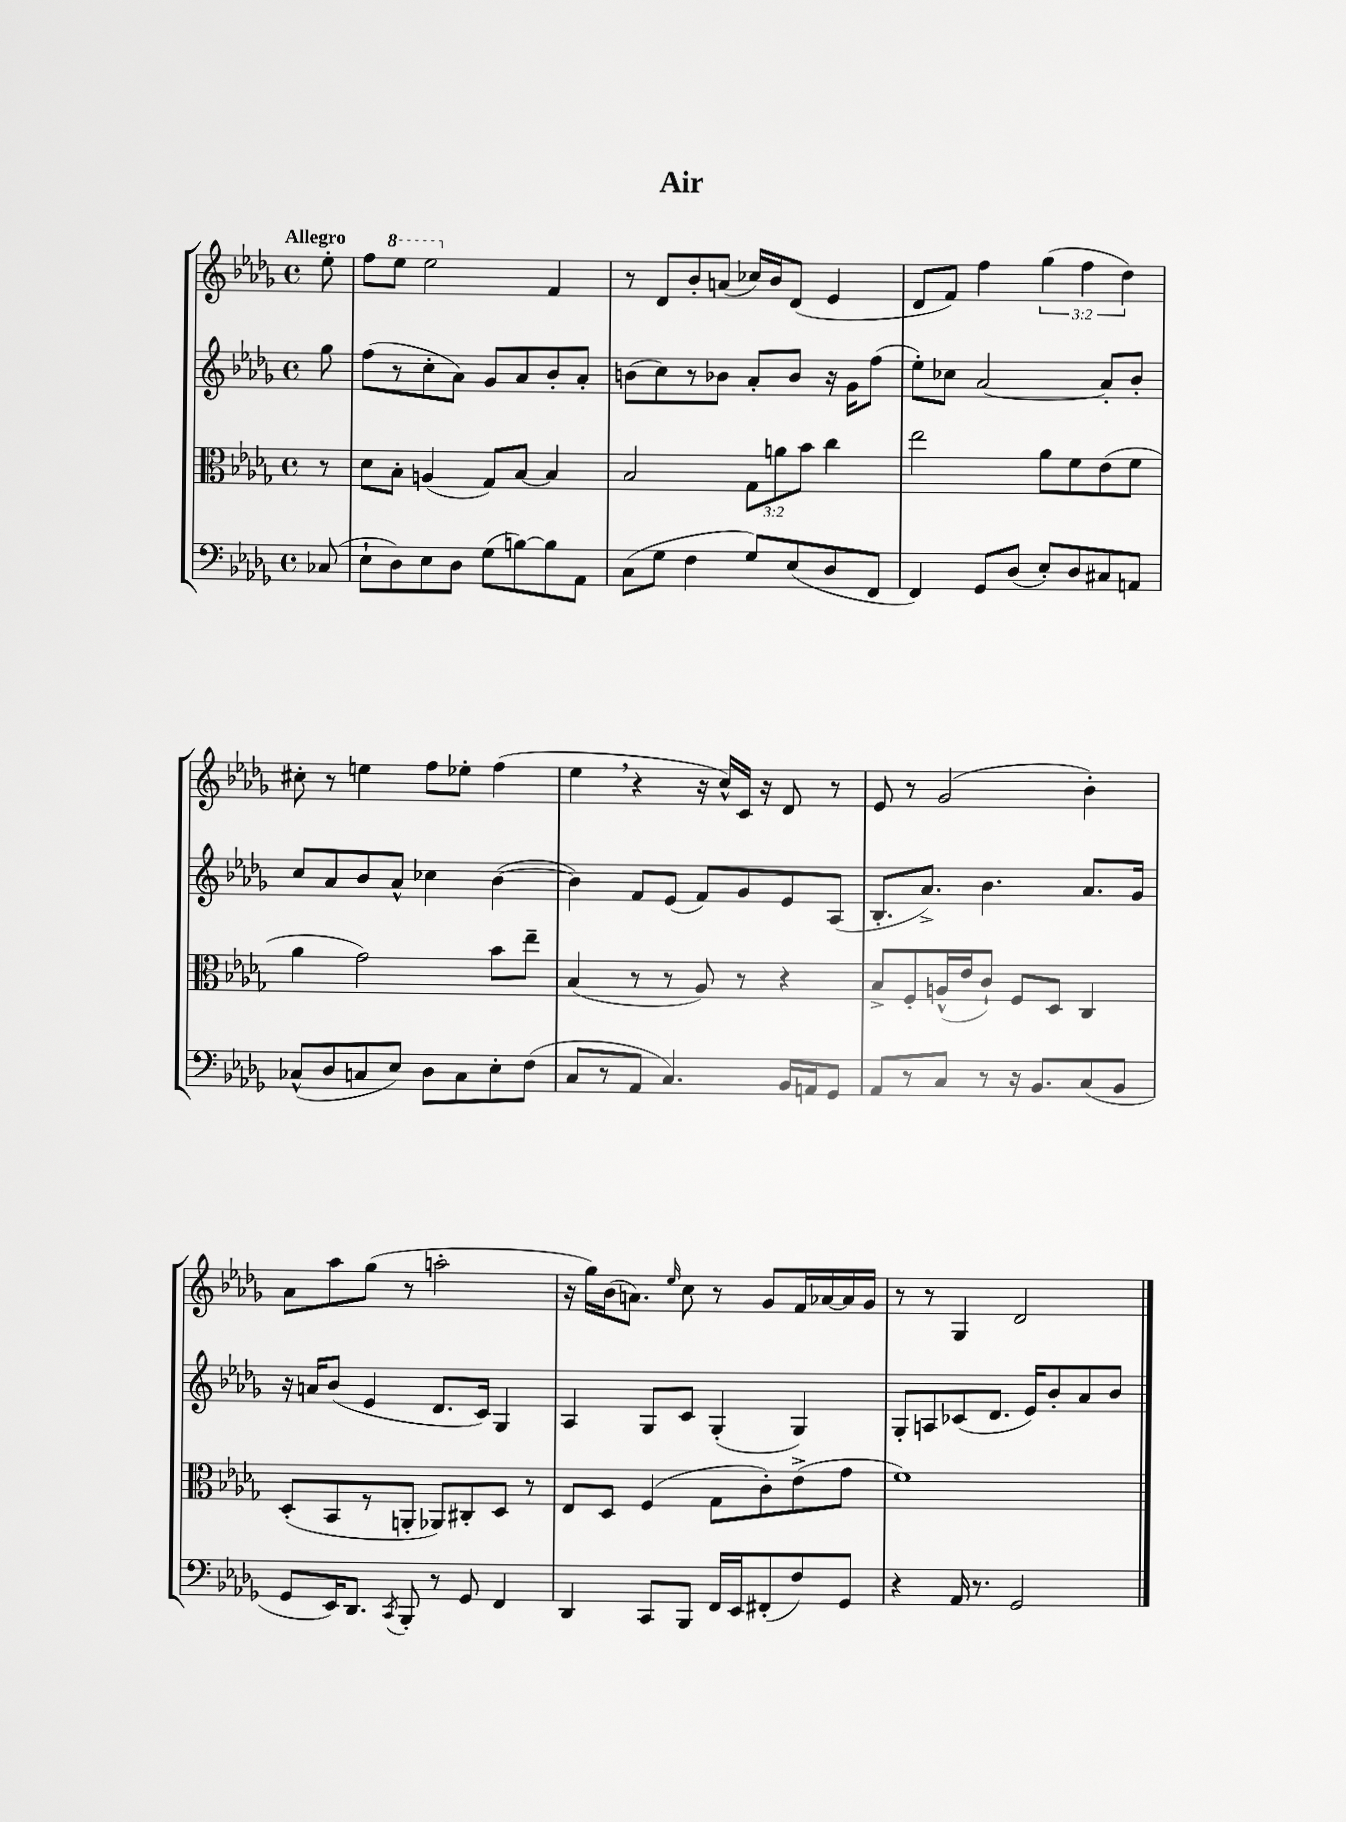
\header { title = "Air" }
<<
\new StaffGroup <<
\new Staff = "s0" {
    \clef treble \key des \major \defaultTimeSignature \time 4/4 \override Staff.TupletNumber.text = #tuplet-number::calc-fraction-text \partial 8 \tempo "Allegro"
    \autoBeamOff ees''8-. |
    f''8[ \ottava #1 ees'''8] ees'''2 \ottava #0 f'4 |
    r8 des'8[ bes'8-. a'8]( ces''16[) bes'16 des'8]( ees'4 |
    des'8[ f'8]) f''4 \tuplet 3/2 { ges''4( f''4 des''4) } |
    cis''8-. r8 e''4 f''8[ ees''8]-. f''4( |
    ees''4 \breathe r4 r16 c''16[-^) c'16] r16 des'8 r8 |
    ees'8 r8 ges'2( bes'4-.) |
    aes'8[ aes''8 ges''8]( r8 a''2-. |
    r16 ges''16[) bes'16( a'8.]) \grace { ees''16 } c''8 r8 ges'8[ f'16 aes'16~ aes'16 ges'16] |
    r8 r8 ges4 des'2 \bar "|." |
}
\new Staff = "s1" {
    \clef treble \key des \major \defaultTimeSignature \time 4/4 \partial 8
    \autoBeamOff ges''8 |
    f''8[( r8 c''8-. aes'8]) ges'8[ aes'8 bes'8-. aes'8]-. |
    b'8[( c''8) r8 bes'8] aes'8[-. bes'8] r16 ges'16[ f''8]( |
    ees''8[-.) ces''8] aes'2~ aes'8[-. bes'8]-. |
    c''8[ aes'8 bes'8 aes'8]-^ ces''4 bes'4~( |
    bes'4) f'8[ ees'8]( f'8[) ges'8 ees'8 aes8]( |
    bes8.[-. aes'8.]->) bes'4. aes'8.[ ges'16] |
    r16 a'16[ bes'8]( ees'4 des'8.[ c'16]) ges4 |
    aes4 ges8[ c'8] ges4-.( ges4) |
    ges8[-. a8 ces'8( des'8.] ees'16[) bes'8-. aes'8 bes'8] \bar "|." |
}
\new Staff = "s2" {
    \clef alto \key des \major \defaultTimeSignature \time 4/4 \override Staff.TupletNumber.text = #tuplet-number::calc-fraction-text \partial 8
    \autoBeamOff r8 |
    des'8[ bes8]-. a4( ges8[) bes8]~ bes4 |
    bes2 \tuplet 3/2 { ges8[ a'8 bes'8] } c''4 |
    ees''2 aes'8[ f'8 ees'8( f'8] |
    aes'4 ges'2) bes'8[ ees''8]-- |
    bes4( r8 r8 aes8) r8 r4 |
    bes8[-> f8-. a16-^( ees'16 c'8]-!) f8[ des8] c4 |
    des8[-.( bes,8 r8 a,8]-. aes,8[) cis8-. des8] r8 |
    ees8[ des8] f4( ges8[ c'8-.) ees'8->( ges'8] |
    f'1) \bar "|." |
}
\new Staff = "s3" {
    \clef bass \key des \major \defaultTimeSignature \time 4/4 \partial 8
    \autoBeamOff ces8( |
    ees8[-! des8) ees8 des8] ges8[( b8~) b8 aes,8] |
    c8[( ges8] f4 ges8[) ees8( des8 f,8] |
    f,4) ges,8[ des8]( ees8[-.) des8 cis8 a,8] |
    ces8[-^( des8 c8 ees8]) des8[ c8 ees8-. f8]( |
    c8[ r8 aes,8] c4.) bes,16[ a,16 ges,8] |
    aes,8[ r8 c8] r8 r16 bes,8.[ c8( bes,8] |
    ges,8[ ees,16) des,8.] \acciaccatura { c,8 } bes,,8-. r8 ges,8 f,4 |
    des,4 c,8[ bes,,8] f,16[ ees,16 fis,8-.( f8) ges,8] |
    r4 aes,16 r8. ges,2 \bar "|." |
}
>>
>>
\layout { \context { \Score \remove "Bar_number_engraver" } }
